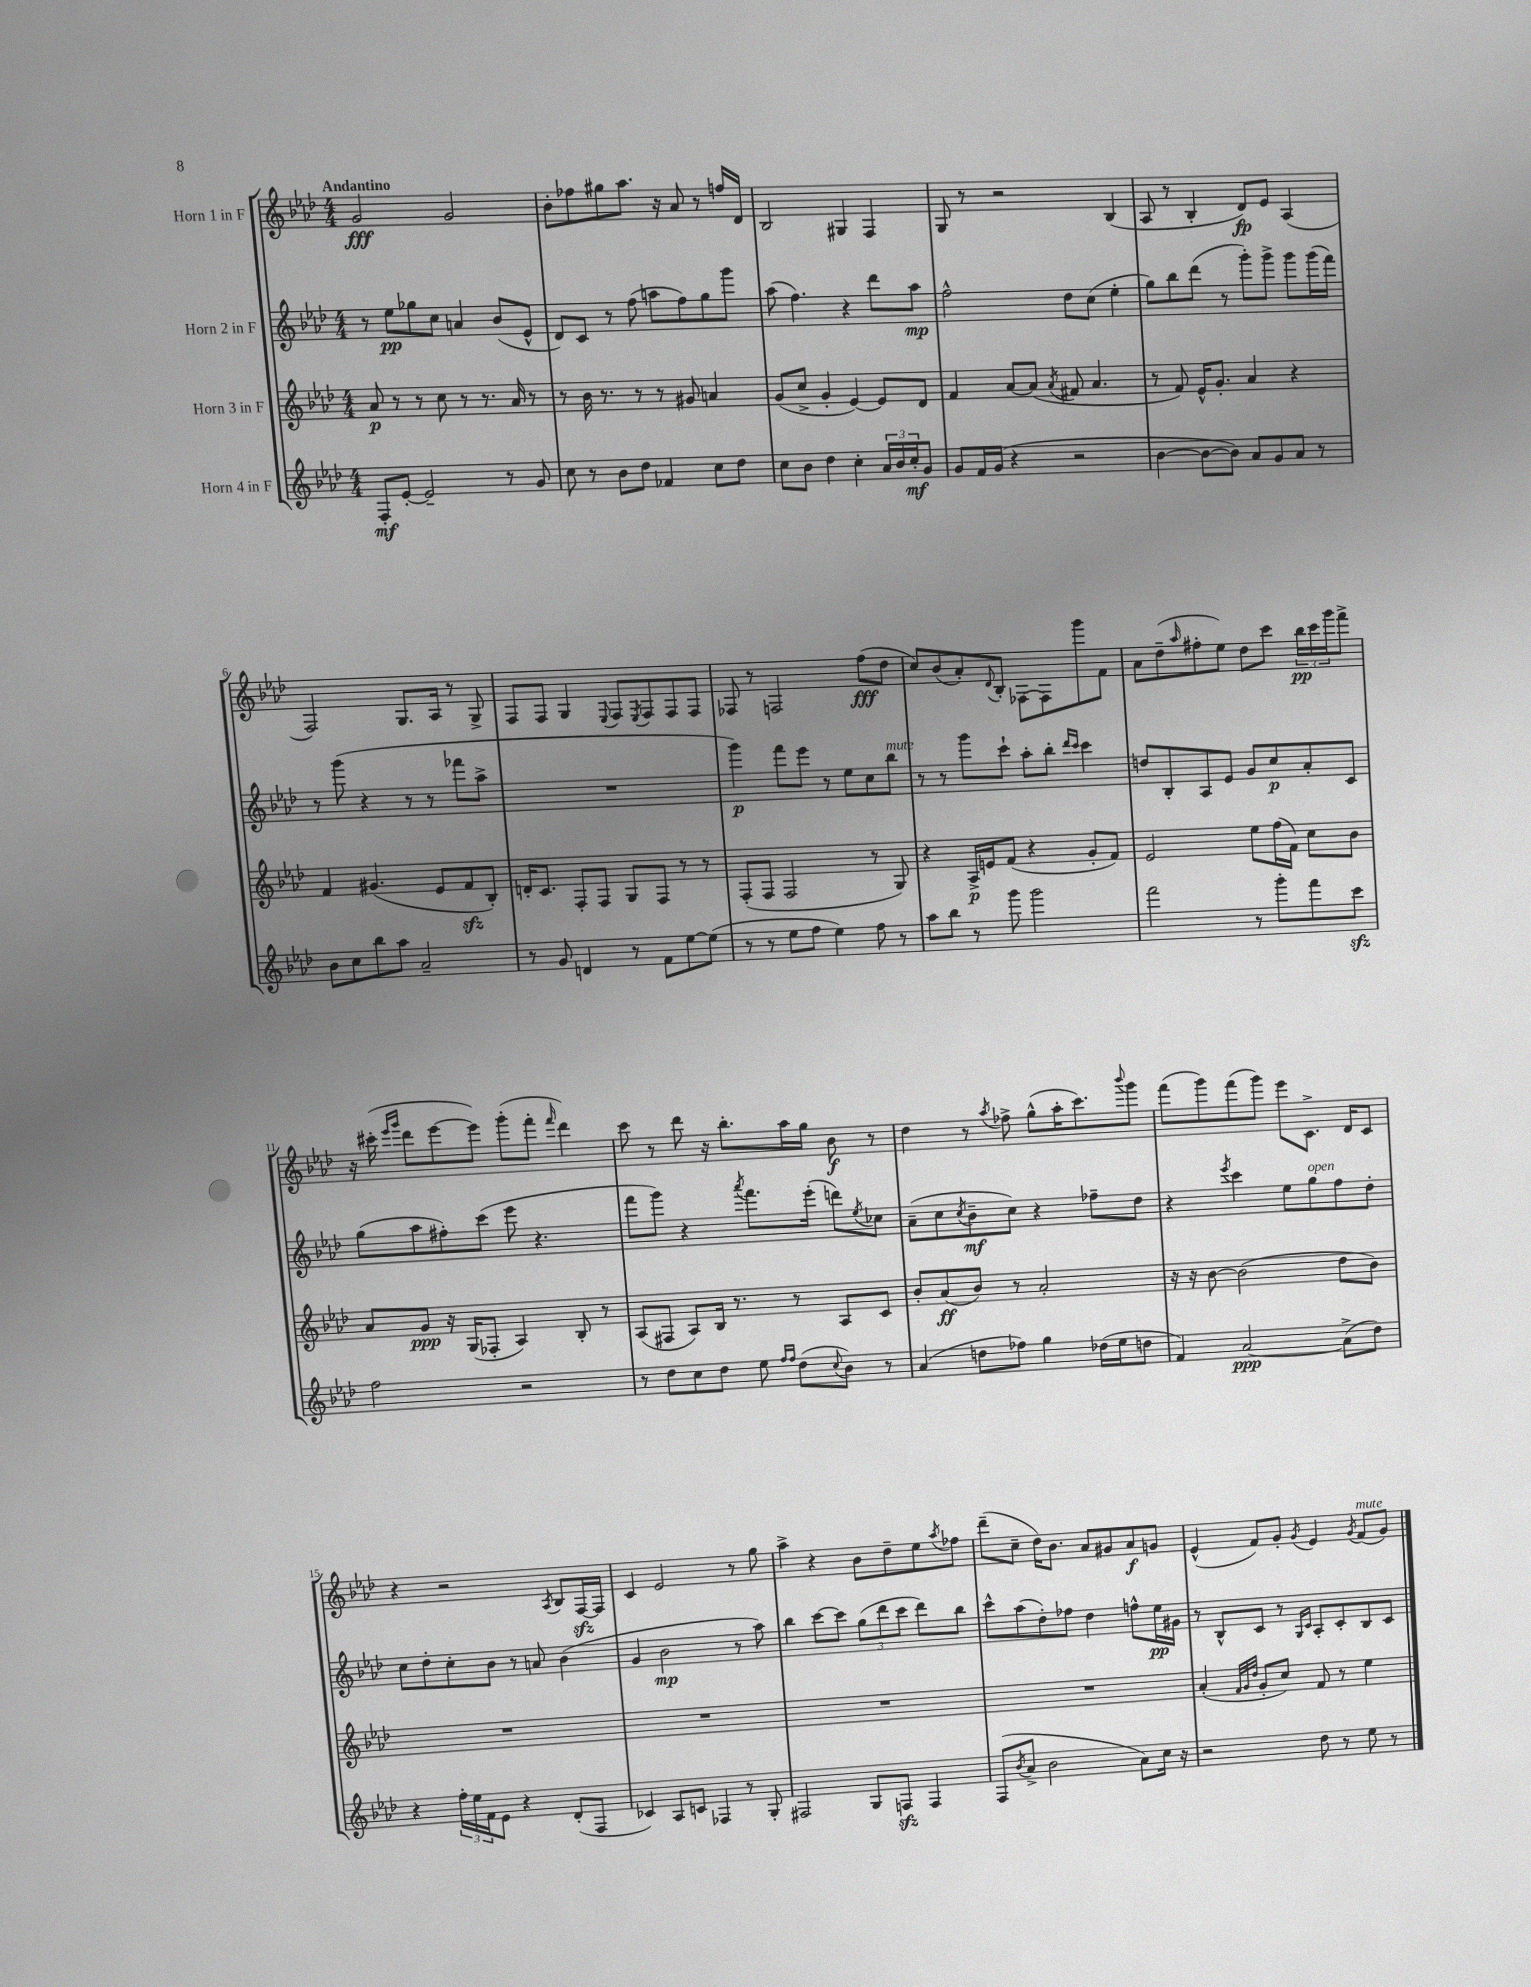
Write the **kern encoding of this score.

**kern	**kern	**kern	**kern
*staff4	*staff3	*staff2	*staff1
*clefG2	*clefG2	*clefG2	*clefG2
*k[b-e-a-d-]	*k[b-e-a-d-]	*k[b-e-a-d-]	*k[b-e-a-d-]
*M4/4	*M4/4	*M4/4	*M4/4
8F'	8a-	8r	2g
[8e-'	8r	8ee-	.
2e-~]	8r	8gg-	.
.	8cc	8cc	.
.	8r	4a	2g
.	8.r	.	.
8r	.	(8b-	.
.	16a-	.	.
8g	8r	8e-^^	.
=	=	=	=
8cc	8r	8d-)	8b-'
8r	16b-	8c	8ff-
.	8.r	.	.
8b-	.	8r	8gg#
8dd-	8r	(8ff	8.aa-
4f-	8r	8aa	.
.	.	.	16r
.	8g#	8ff)	8a-
8cc	4a	8gg	8r
8dd-	.	8ggg	16ff
.	.	.	16d-
=	=	=	=
8cc	(8g	(8aa-	2B-
8b-	8cc^	4.ff)	.
4dd-	4g'	.	.
4cc'	[4e-)	4r	4G#
24a-	8e-]	8ddd-	4F
24b-	.	.	.
24cc'	.	.	.
8g	8d-	8aa-	.
=	=	=	=
8g	4f	2ff^^	8G
16f	.	.	8r
(16g	.	.	.
4r	[8a-	.	2r
.	(8a-]	.	.
.	8qa-	.	.
2r	8f#	8dd-	.
.	4.a-	(8cc	.
.	.	4ee-'	(4B-
=	=	=	=
[4b-	8r	8gg)	8A-
.	8f)	8bb-	8r
8b-_	16e-^^	(8ddd-	4B-'
.	8.g'	.	.
8b-])	.	8r	.
8a-	4a-	8ggg')	8d-)
8g	.	8ggg^	8e-
8a-	4r	8ggg	(4A-
8r	.	(16ggg	.
.	.	16fff)	.
=	=	=	=
8b-	4f	8r	2F)
8cc	.	(8ggg	.
8bb-	(4.g#	4r	.
8aa-	.	.	.
2a-~	.	8r	8.G
.	8e-	8r	.
.	.	.	16A-
.	8f	8fff-	8r
.	8B-')	8aa-^	8G^
=	=	=	=
8r	16d'	1r	8F
.	8.c	.	.
8g	.	.	8F
4d	8F'	.	4G
.	8F	.	.
.	.	.	8qqE-
8r	8G	.	8F
.	.	.	8qE-
8f	8F	.	8F
[8ee-	8r	.	8F
(8ee-]	8r	.	8F
=	=	=	=
8r	(8F'	4ggg)	8F-
8r	8F	.	8r
8ee-	2F	8fff	2F
8ff	.	8eee-	.
4ee-)	.	8r	.
.	.	8ee-	.
8ff	8r	8cc	(8ff
8r	8G)	8bb-	8dd-
=	=	=	=
8aa-	4r	8r	8cc)
8bb-	.	8r	(8b-
8r	16A-^	8ggg	8a-')
.	16e	.	.
.	.	.	8qqd-
8ggg	(8f	8ccc`	8B-'
2ggg	4r	8aa-'	[8F-
.	.	8bb-'	8F-]
.	.	16qqddd-	.
.	.	16qqccc	.
.	8g'	4ccc	8ggg
.	8f)	.	8f
=	=	=	=
2fff	2e-	8dd	8a-
.	.	8B-'	(8dd-~
.	.	.	16qqaa-
.	.	8A-	8ff#'
.	.	8e-	8ee-)
8r	8ee-	8g	8dd-
8ggg'	(16ff	8cc	8ccc
.	16f)	.	.
8fff	8cc	8a-'	24bb-
.	.	.	24ccc
.	.	.	24ggg
8ccc	8b-	8c	8fff^
=	=	=	=
2ff	8a-	(8gg	16r
.	.	.	(16ccc#'
.	.	.	16qqeee-
.	.	.	16qqggg
.	8g	8aa-	8ddd-
.	16r	8ff#')	[8eee-
.	(16G	.	.
.	8F-'	(8ccc	8eee-])
2r	4A-)	8eee-	(8ggg'
.	.	4.r	8fff'
.	.	.	16qqfff
.	8B-'	.	4ddd-)
.	8r	.	.
=	=	=	=
8r	(8A-	8fff	8ccc
8dd-	8F#	8ggg)	8r
8cc	8A-)	4r	8ddd-
8dd-	16B-	.	16r
.	8.r	.	8.bb-'
.	.	8qaaa-	.
8ee-	.	8.fff	.
16qqff	.	.	.
16qqff	.	.	.
(8dd-	8r	.	16aa-
.	.	(16eee-'	16gg
8qqcc	.	.	.
8b-)	8A-	8ddd)	8b-
.	.	8qee-	.
8r	8c	8cc-	8r
=	=	=	=
(4a-	8b-'	(8a-~	4dd-
.	(8a-	8cc	.
.	.	8qcc	.
8dd	8b-)	8b-~	8r
.	.	.	8qaa-
8ff-)	8r	8cc)	8ff-^
4gg	2a-'	4r	(8gg^^
.	.	.	16aa-'
.	.	.	8.ccc)
(16dd-	.	8ff-~	.
16ee-	.	.	.
.	.	.	8qqbbb-
8dd	.	8dd-	8ggg
=	=	=	=
4f)	16r	4r	(8fff
.	16r	.	.
.	[8b-	.	8ggg)
.	.	8qeee-	.
[2a-	(2b-]	4ccc	(8fff
.	.	.	8ggg)
.	.	8ee-	8eee-
.	.	8gg	8.c^
(8a-^]	8dd-	8ff	.
.	.	.	16d-
8dd-)	8b-)	8dd-'	8c
=	=	=	=
4r	1r	8cc	4r
.	.	8dd-'	.
24ff'	.	8cc'	2r
24ee-	.	.	.
24f	.	.	.
8e-	.	8b-	.
4r	.	8r	.
.	.	8a	.
.	.	.	8qA-
(8d-'	.	(4b-	8B-
8F	.	.	[16F
.	.	.	16F]
=	=	=	=
4c-)	1r	4g	4c
8A-	.	2b-	2e-
8c	.	.	.
4F-	.	.	.
8r	.	8r	8r
8G'	.	8aa-)	8gg
=	=	=	=
2F#	1r	4bb-	4aa-^
.	.	[8ccc	4r
.	.	8ccc]	.
8G	.	(12gg	8b-
.	.	12ddd-	.
8F	.	.	8dd-~
.	.	12ccc	.
4F	.	8ddd-)	8ee-
.	.	.	8qaa-
.	.	8bb-	8ff-
=	=	=	=
(8F	1r	8ccc^^	(8ddd-~
8qb-	.	.	.
8a-^	.	(8aa-	8cc~
2b-	.	8dd-')	16dd-)
.	.	.	8.b-
.	.	8ff-	.
.	.	4dd-	8a-
.	.	.	8g#
8a-)	.	8ff^^	8a-
16cc	.	16ee-	8g
16r	.	16g#	.
=	=	=	=
2r	(4a-'	8r	(4e-^^
.	.	8B-^^	.
.	32qqf	.	.
.	32qqg	.	.
.	32qqdd-	.	.
.	8g'	8c	8f)
.	8cc)	8r	8g'
.	.	16qqG	.
.	.	16qqc	8qg
8dd-	8f	8A-'	4e-
8r	8r	8c'	.
.	.	.	8qg
8ee-	4ee-	8B-	(8f
8r	.	8c	8g)
==	==	==	==
*-	*-	*-	*-
